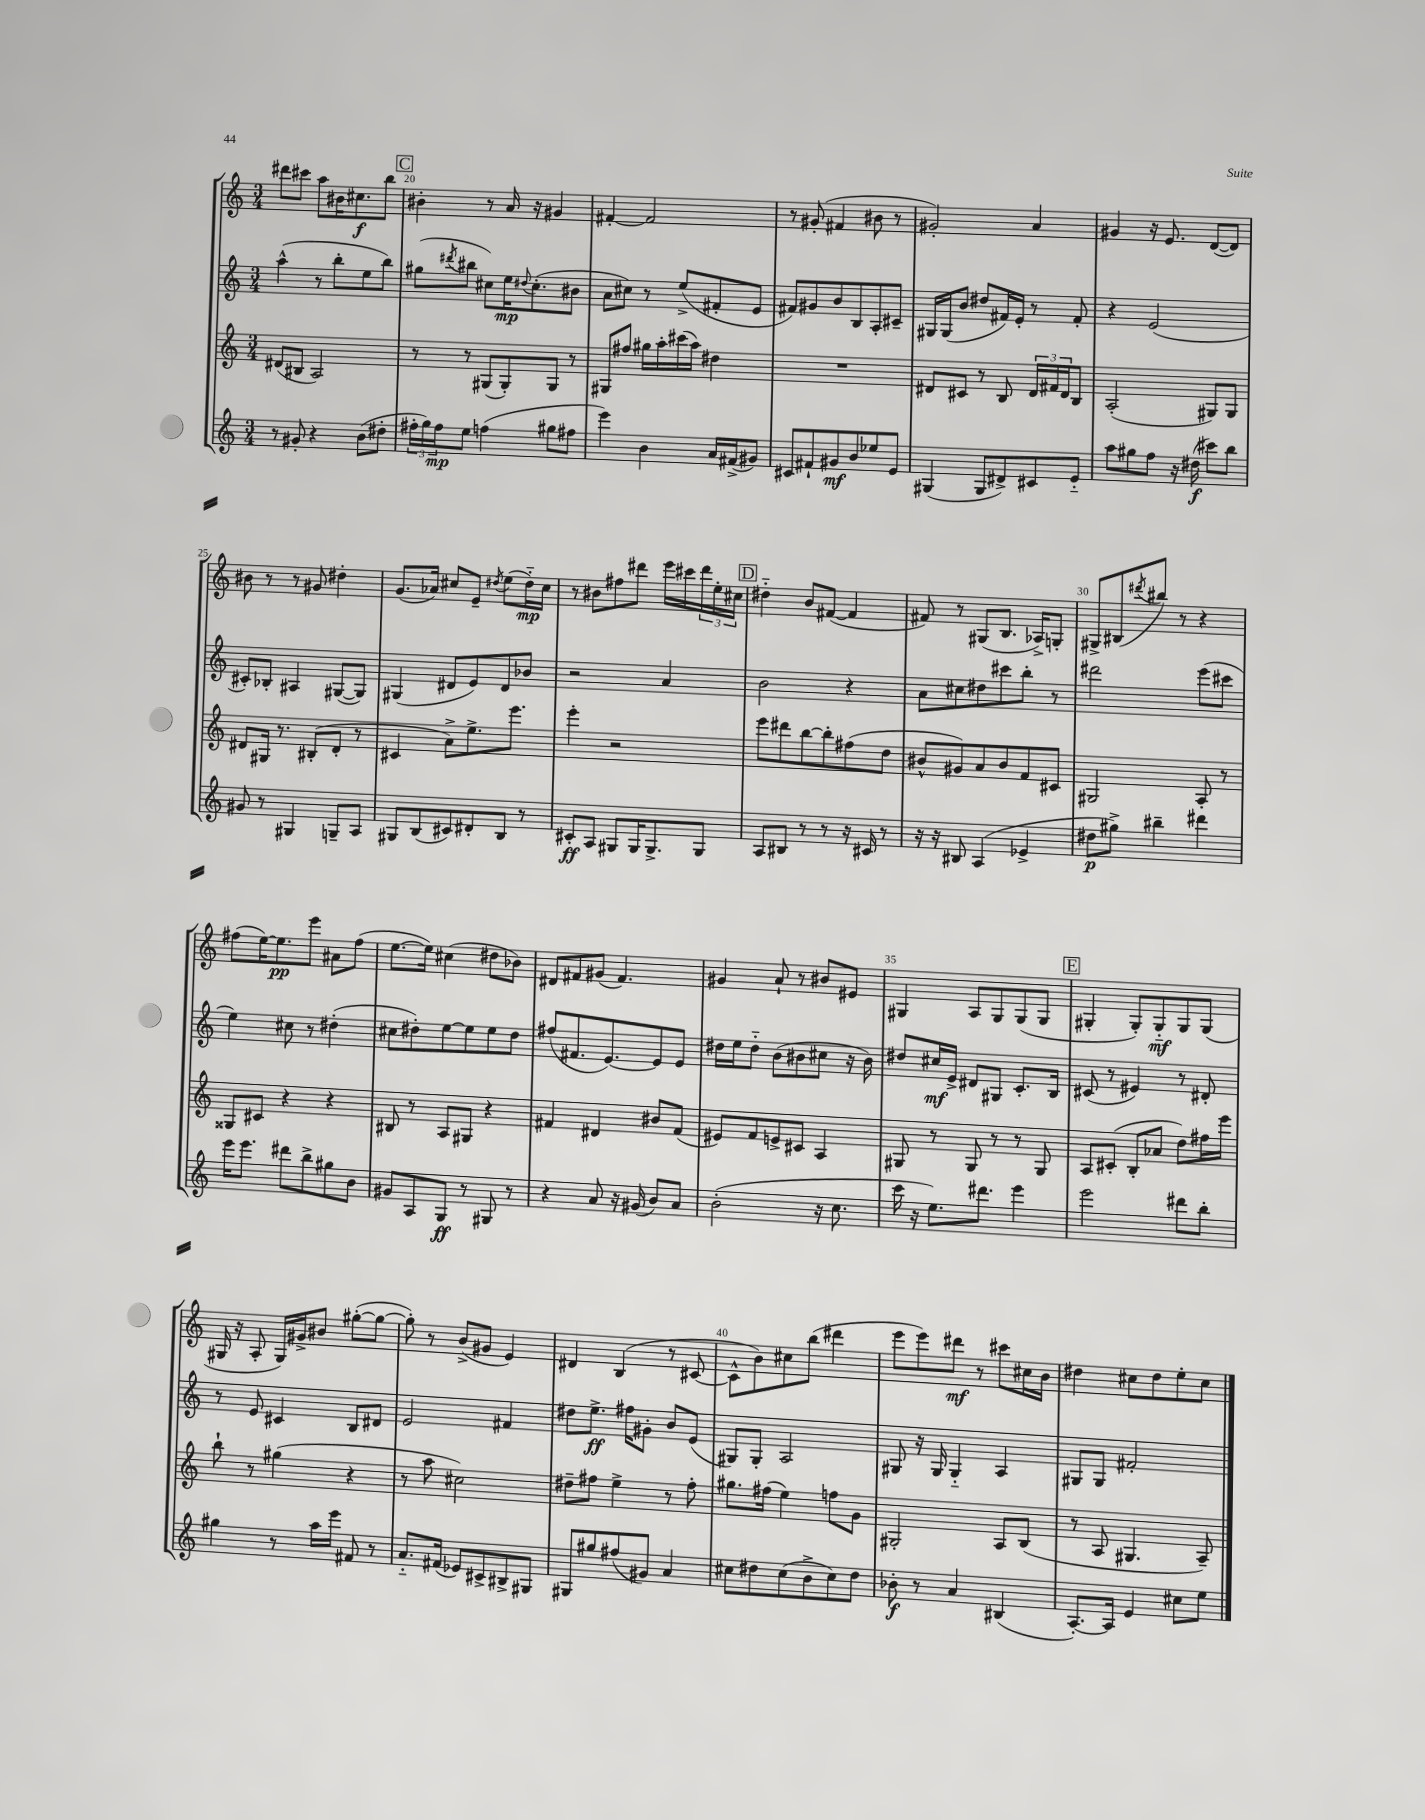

**kern	**kern	**kern	**kern
*staff4	*staff3	*staff2	*staff1
*clefG2	*clefG2	*clefG2	*clefG2
*k[]	*k[]	*k[]	*k[]
*M3/4	*M3/4	*M3/4	*M3/4
8r	(8d#	(4aa^^	8ddd#
8g#'	8B#	.	8ccc#
4r	2A)	8r	8aa
.	.	8bb'	16b#
.	.	.	8.cc#
(8b	.	8ee	.
8dd#'	.	8bb)	8bb
=	=	=	=
24ff#'	8r	(8gg#	4b#'
24gg)	.	.	.
24ff#	.	.	.
.	.	8qddd#	.
8ee	8r	8bb#	.
(4ff	(8G#	8cc#)	8r
.	8G#')	16ee	16a
.	.	8qqdd#	.
.	.	(8.cc#'	16r
8gg#	8G#	.	4g#
8ff#	8r	8b#	.
=	=	=	=
4eee)	8G#	8a	[4f#'
.	8ff#	8cc#)	.
4b	16gg#	8r	2f#]
.	16aa'	.	.
.	(16ccc#	(8ee^	.
.	16aa)	.	.
16a	4dd#	8f#'	.
(16f#^	.	.	.
8g#)	.	8e	.
=	=	=	=
8c#	2.r	8f#)	8r
8f#`	.	8g#	(8g#'
8g#	.	8b	4f#
8b	.	8B	.
8ee-	.	8A'	8b#
8e	.	8c#~	8r
=	=	=	=
(4G#	8d#	16G#	2g#')
.	.	(16G#	.
.	8c#	8b	.
8G#	8r	8dd#	.
8d#^)	8B	16f#)	.
.	.	16e'	.
8c#	24d#	8r	4a
.	24f#	.	.
.	24d#	.	.
8e'~	8B	8f#'	.
=	=	=	=
8aa	(2A'	4r	4g#
8gg#	.	.	.
8ff	.	(2e	16r
.	.	.	8.e
16r	.	.	.
(16dd#	.	.	.
8ccc#)	8G#)	.	([8d
8bb	8G#	.	8d])
=	=	=	=
8g#	8d#	8c#')	8b#
8r	16G#	8B-'	8r
.	8.r	.	.
4G#	.	4A#	8r
.	(8B#'	.	8g#
8G~	8d#'	([8G#	4dd#'
8A	8r	8G#])	.
=	=	=	=
8G#	4c#	(4G#	(8.g
(8B	.	.	.
.	.	.	16a-)
8c#)	8a^)	8d#	8cc#
8d#'	8.ee^	8e)	8e~
.	.	.	8qdd#
8B	.	8d#	(8ee
.	8.eee	.	.
8r	.	8b-	16dd#'~)
.	.	.	16cc#
=	=	=	=
8c#'	4eee'	2r	8r
8A	.	.	8b#
8G#	2r	.	8ff#
16G#	.	.	8ddd#
8.G#^	.	.	.
.	.	4a	16eee
.	.	.	16ccc#
8G#	.	.	24ddd#
.	.	.	24ee'
.	.	.	24cc#
=	=	=	=
8A	8eee	2b	4dd#'~
8B#	8ddd#	.	.
8r	[8bb	.	8b
8r	8bb']	.	([8f#
16r	(8ff#	4r	4f#]
16c#	.	.	.
8r	8dd	.	.
=	=	=	=
16r	8b#^^	8a	8f#)
16r	.	.	.
8B#	8g#)	8cc#	8r
(4A	8a	8dd#	(8G#
.	8b#	8ccc#	8.B
4e-^	8f	8bb'	.
.	.	.	16A-^)
.	8c#	8r	8G'
=	=	=	=
8dd#	2G#	2ddd#	8G#^
8gg#^)	.	.	(8B#
.	.	.	8qddd#
4bb#~	.	.	8bb#)
.	.	.	8r
4ddd#	8A'	(8eee	4r
.	8r	8ccc#	.
=	=	=	=
16eee	8G##	4ee)	(8ff#
8.eee	.	.	.
.	8c#	.	[16ee)
.	.	.	8.ee]
8ddd#	4r	8cc#	.
8bb^	.	8r	8eee
8gg#	4r	(4dd#'	8a#
8b	.	.	(8ff#
=	=	=	=
8g#	8B#	8cc#	[8.ee
8A	8r	8dd#')	.
.	.	.	16ee])
8G	8A	[8ee	(4cc#
8r	8G#	8ee]	.
8G#	4r	8ee	8dd#
8r	.	8dd#	8b-)
=	=	=	=
4r	4f#	(8ff#	8d#
.	.	8.f#	8f#
8a	4d#	.	(8g#
.	.	[8.e)	.
16r	.	.	4.f#)
(16g#	.	.	.
8b)	8b#	8e]	.
8a	(8f#	8e	.
=	=	=	=
(2b'	8e#)	16dd#	4g#
.	.	16ee	.
.	8f	8dd#'~	.
.	8e^	(8b	8a`
.	8c#	8b#	8r
16r	4A	8cc#	8b#
8.cc	.	.	.
.	.	16r	8e#
.	.	16b#)	.
=	=	=	=
16ccc	8G#	8dd#	4G#
16r	.	.	.
8.ee)	8r	16cc#	.
.	.	16e^	.
.	8G#	8d#	8A
8.ddd#	.	.	.
.	8r	8G#	8G#
4eee	8r	8.c'	(8G#
.	8G#	.	8G#
.	.	16B	.
=	=	=	=
2eee	8A	(8c#	4G#'
.	(8c#'	8r	.
.	8B'	4e#)	8G#')
.	8a-	.	8G#'~
8ddd#	8dd)	8r	8G#
8bb'	16ff#	8d#'	(8G#
.	16eee	.	.
=	=	=	=
4gg#	8bb`	8r	16G#
.	.	.	16r
.	8r	8e	8A'
8r	(4gg#	4c#	16G#)
.	.	.	16g#^
16aa	.	.	8b#
16eee	.	.	.
8f#	4r	8B	([8gg#'
8r	.	8d#	8gg#_
=	=	=	=
8.a'~	8r	2e	8gg#'])
.	8aa	.	8r
(16f#	.	.	.
8e-)	2cc#)	.	(8b^
8c#^	.	.	8g#
8B#^	.	4f#	4e)
8G#	.	.	.
=	=	=	=
8G#	8dd#~	8dd#	4d#
8gg#	8ff#	8.ee^	.
(8ff#	4ee^	.	(4B
.	.	16ff#	.
8g#)	.	8g#'	.
4a	8r	8b	8r
.	8ff#'	(8e	[8c#
=	=	=	=
8cc#	8.gg#	8G#)	8c#^^]
8dd#	.	8G#'	8b)
.	(16ff#	.	.
(8cc#	4ee)	2A	8cc#
8b^	.	.	(8bb
8cc#)	8ff	.	4ddd#
8dd#	8g	.	.
=	=	=	=
8b-'	2G#'	8G#	8eee
8r	.	16r	8eee)
.	.	16G#	.
4a	.	4G#'~	8ddd#
.	.	.	8r
(4B#	8A	4A	8ccc#
.	(8B	.	16cc#
.	.	.	16b
=	=	=	=
[8.A')	8r	8G#	4dd#
.	8A	8G#	.
16A]	.	.	.
4e	4.G#	2f#'	8cc#
.	.	.	8dd#
8cc#	.	.	8ee'
8ee	8A~)	.	8cc#
==	==	==	==
*-	*-	*-	*-
